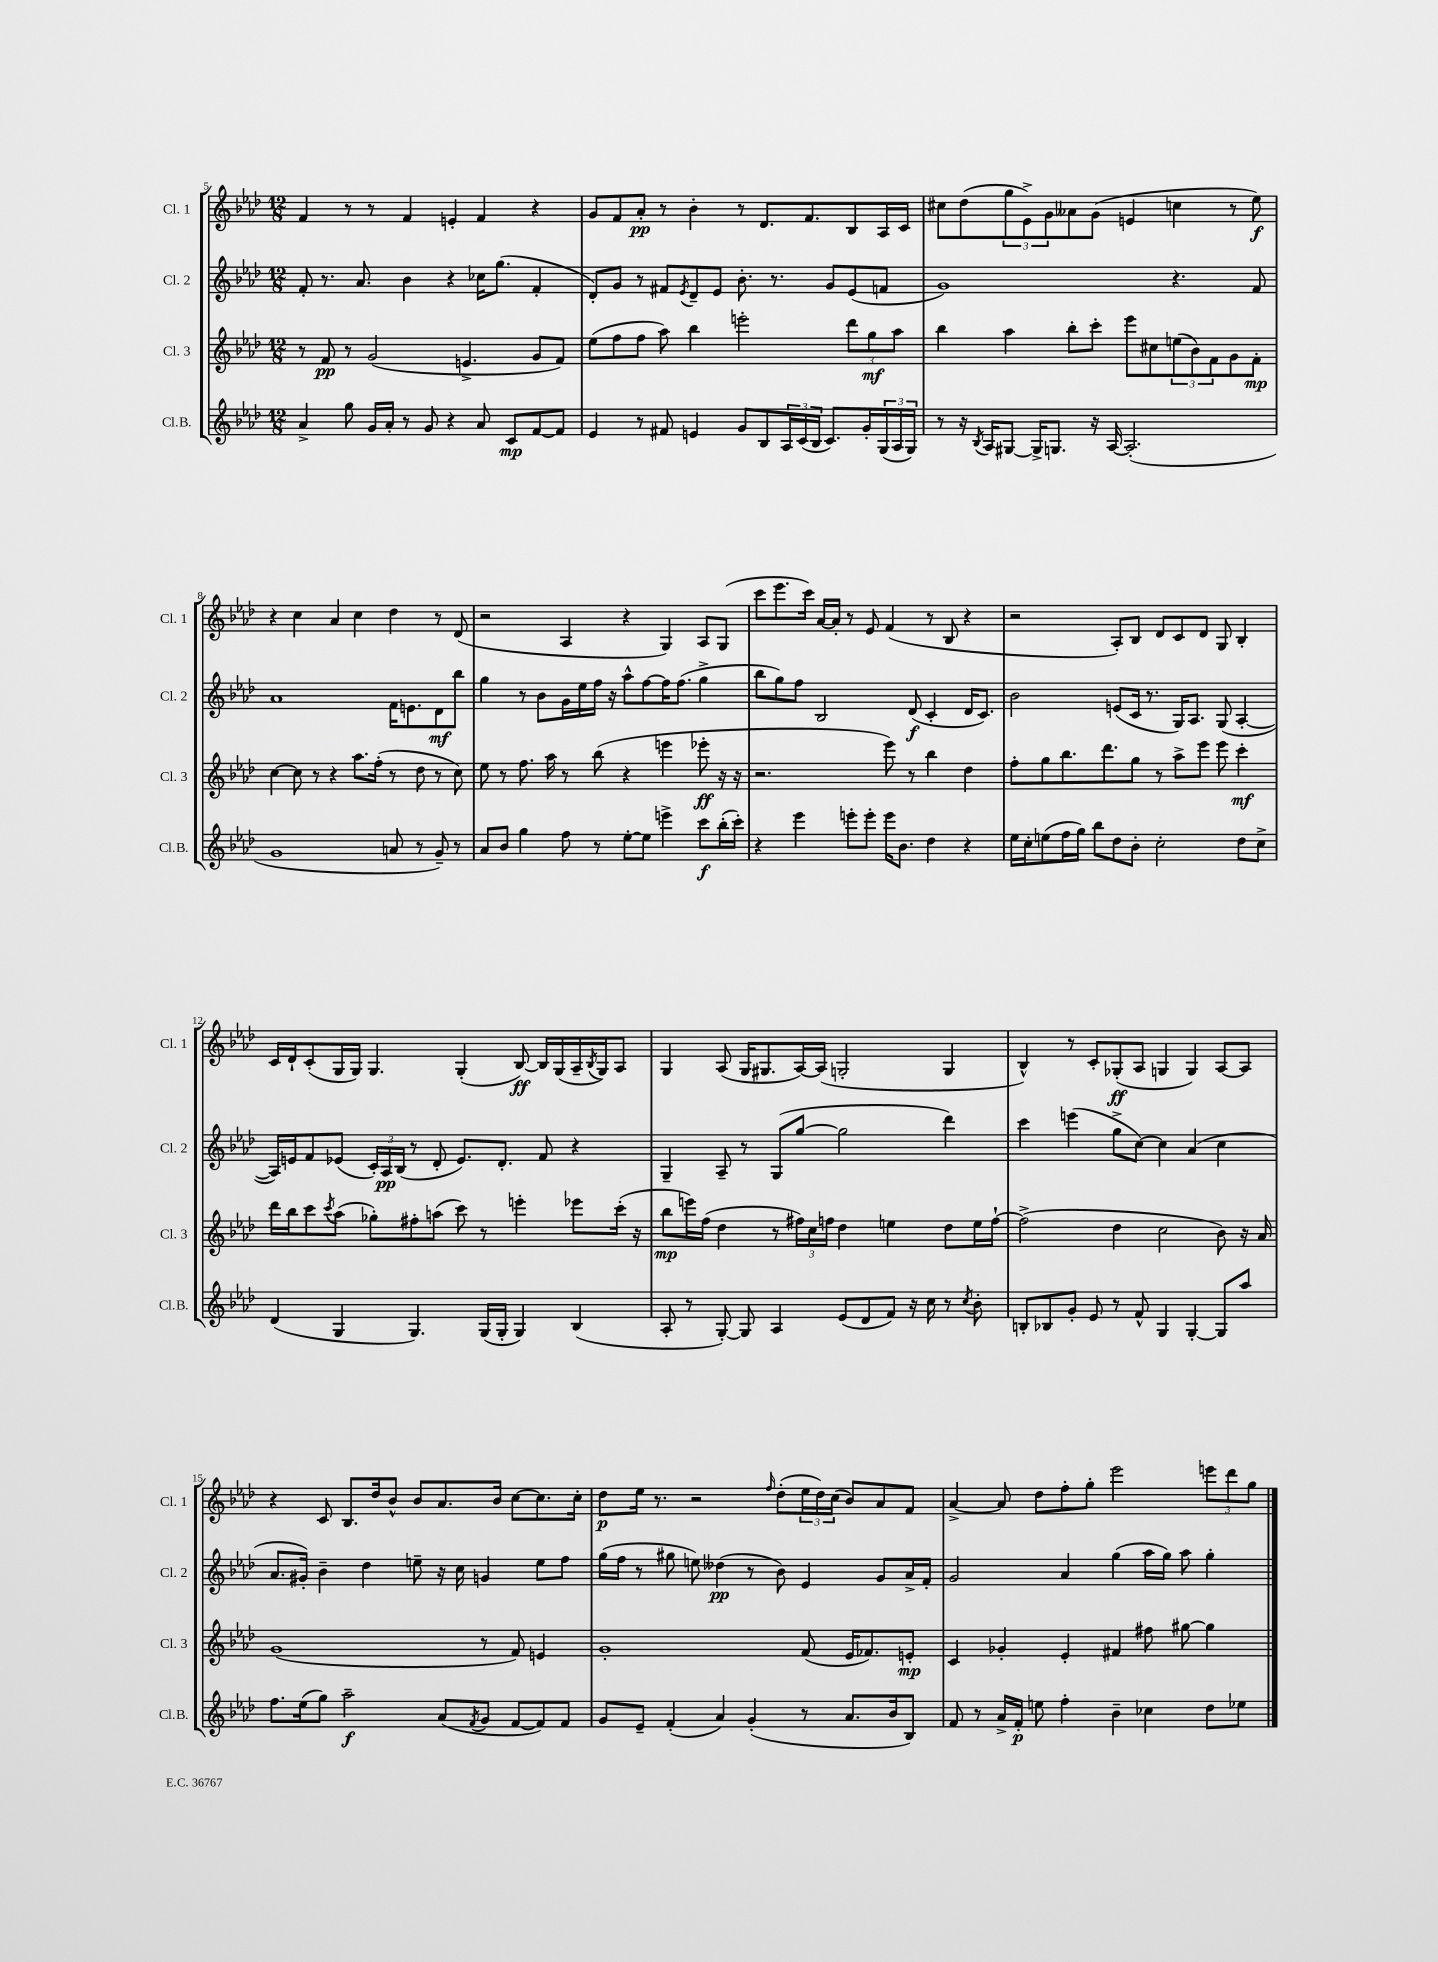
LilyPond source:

<<
\new StaffGroup <<
\new Staff = "s0" \with { instrumentName = "Cl. 1" shortInstrumentName = "Cl. 1" } {
    \clef treble \key aes \major \numericTimeSignature \time 12/8
    f'4 r8 r8 f'4 e'4-. f'4 r4 |
    g'8 f'8 aes'8-.\pp r8 bes'4-. r8 des'8. f'8. bes8 aes16 c'16 |
    cis''8 des''8( \tuplet 3/2 { g''8 ees'8->) g'8 } aeses'8 g'8( e'4 c''4 r8 ees''8\f) |
    r4 c''4 aes'4 c''4 des''4 r8 des'8( |
    r2 aes4 r4 g4) aes8 g8( |
    c'''8 ees'''8. c'''16) aes'16~ aes'16-. r8 ees'8 f'4( r8 bes8 r4 |
    r2 aes8-.) bes8 des'8 c'8 des'8 g8 bes4-. |
    c'16 des'16-! c'8-.( g16 g16) g4. g4-.( bes8~\ff) bes16 g16( aes16-- \acciaccatura { bes8 } g16) aes8 |
    g4 aes8( g16 gis8. aes16~) aes16( g2-. g4 |
    bes4-^) r8 c'8-. ges8-.\ff( aes8 g4 g4) aes8~ aes8 |
    r4 c'8 bes8. des''16 bes'8-^ bes'8 aes'8. bes'16 c''8~ c''8. c''16-. |
    des''8\p ees''16 r8. r2 \grace { f''16 } des''8-.( \tuplet 3/2 { ees''16 des''16) c''16( } bes'8) aes'8 f'8 |
    aes'4~-> aes'8 des''8 f''8-. g''8-. ees'''2 \tuplet 3/2 { e'''8 des'''8 g''8 } \bar "|." |
}
\new Staff = "s1" \with { instrumentName = "Cl. 2" shortInstrumentName = "Cl. 2" } {
    \clef treble \key aes \major \numericTimeSignature \time 12/8
    f'8-. r8. aes'8. bes'4 r4 ces''16 g''8.( f'4-. |
    des'8-.) g'8 r8 fis'8 \acciaccatura { ees'8 } des'8-- ees'8 bes'8.-. r8. g'8 ees'8( f'8 |
    g'1) r4. f'8 |
    aes'1 f'16 e'8. des'8\mf bes''8 |
    g''4 r8 bes'8 g'16 ees''16 f''16 r16 aes''8-^ f''8~ f''16 f''8.( g''4-> |
    bes''8 g''8) f''8 bes2 des'8\f( c'4-. des'16 c'8.) |
    bes'2 e'8( c'16 r8. g16) aes8. g8( aes4~-. |
    aes16) e'16 f'8 ees'8( \tuplet 3/2 { c'16-.) aes16\pp bes16( } r8 des'8-. ees'8.) des'8.-. f'8 r4 |
    g4-- aes8-- r8 g8( g''8~ g''2 des'''4) |
    c'''4 e'''4( g''8-> c''8~) c''4 aes'4( c''4 |
    aes'8. gis'16-.) bes'4-- des''4 e''8-- r16 c''16 g'4 e''8 f''8 |
    g''16( f''16 r8 gis''8 e''8) deses''4\pp( r8 bes'8) ees'4 g'8 aes'16-> f'16-. |
    g'2 aes'4 g''4( aes''16 g''16) aes''8 g''4-. \bar "|." |
}
\new Staff = "s2" \with { instrumentName = "Cl. 3" shortInstrumentName = "Cl. 3" } {
    \clef treble \key aes \major \numericTimeSignature \time 12/8
    r8 f'8\pp r8 g'2( e'4.-> g'8 f'8) |
    ees''8( f''8 f''8 aes''8) bes''4 e'''2-. \tuplet 3/2 { des'''8 g''8\mf aes''8 } |
    bes''4 aes''4 bes''8-. c'''8-. ees'''8 cis''8 \tuplet 3/2 { e''8( bes'8) f'8 } g'8 f'8-.\mp |
    c''4~ c''8 r8 r4 aes''8. f''16-.( r8 des''8 r8 c''8) |
    ees''8 r8 f''8. aes''16 r8 bes''8( r4 e'''4 ees'''8-.\ff r16 r16 |
    r2. ees'''8) r8 bes''4 des''4 |
    f''8-. g''8 bes''8. des'''8. g''8 r8 aes''8-> ees'''8 ees'''8 c'''4-.\mf |
    des'''16 bes''16 c'''8 \acciaccatura { c'''8 } aes''8( ges''8-.) fis''8-. a''8( c'''8) r8 e'''4-. ees'''8 c'''16-.( r16 |
    bes''8\mp e'''16) f''16( des''4 r8 \tuplet 3/2 { fis''16) c''16 f''16 } des''4 e''4 des''8 e''16 f''16~-! |
    f''2->( des''4 c''2 bes'8) r16 aes'16 |
    g'1( r8 f'8) e'4 |
    g'1-. f'8( ees'16 fes'8.) e'8-.\mp |
    c'4 ges'4-. ees'4-. fis'4 fis''8 gis''8~ gis''4 \bar "|." |
}
\new Staff = "s3" \with { instrumentName = "Cl.B." shortInstrumentName = "Cl.B." } {
    \clef treble \key aes \major \numericTimeSignature \time 12/8
    aes'4-> g''8 g'16 aes'16-. r8 g'8 r4 aes'8 c'8\mp f'8~ f'8 |
    ees'4 r8 fis'8 e'4 g'8 bes8 \tuplet 3/2 { aes16 c'16( bes16 } c'8.) g'16-. \tuplet 3/2 { g16( aes16 g16) } |
    r8 r16 \acciaccatura { bes8 } aes16 gis8~ gis16-> g8. r16 aes16~ aes2.-.( |
    g'1 a'8 r8 g'8--) r8 |
    aes'8 bes'8 g''4 f''8 r8 ees''8~-. ees''8 e'''4-> c'''8\f bes''16-.( c'''16-.) |
    r4 ees'''4 e'''8-. e'''8-. e'''16 bes'8. des''4 r4 |
    ees''16 c''16-. e''8( f''16 g''16) bes''8 des''8 bes'8-. c''2-. des''8 c''8-> |
    des'4( g4 g4.) g16( g16-. g4) bes4( |
    aes8-. r8 g8~-.) g8 aes4 ees'8( des'8 f'8) r16 c''16 r8 \acciaccatura { c''8 } bes'8-. |
    b8-. bes8 g'8-. ees'8 r8 f'8-^ g4 g4~-. g8 aes''8 |
    f''8. ees''16( g''8) aes''2--\f aes'8( \acciaccatura { f'8 } g'8 f'8~ f'8) f'8 |
    g'8 ees'8-- f'4-.( aes'4) g'4-.( r8 aes'8. bes'16 bes8) |
    f'8 r8 aes'16-> f'16-.\p e''8 f''4-. bes'4-- ces''4 des''8 ees''8 \bar "|." |
}
>>
>>
\layout { \context { \Score currentBarNumber = #5 } }
